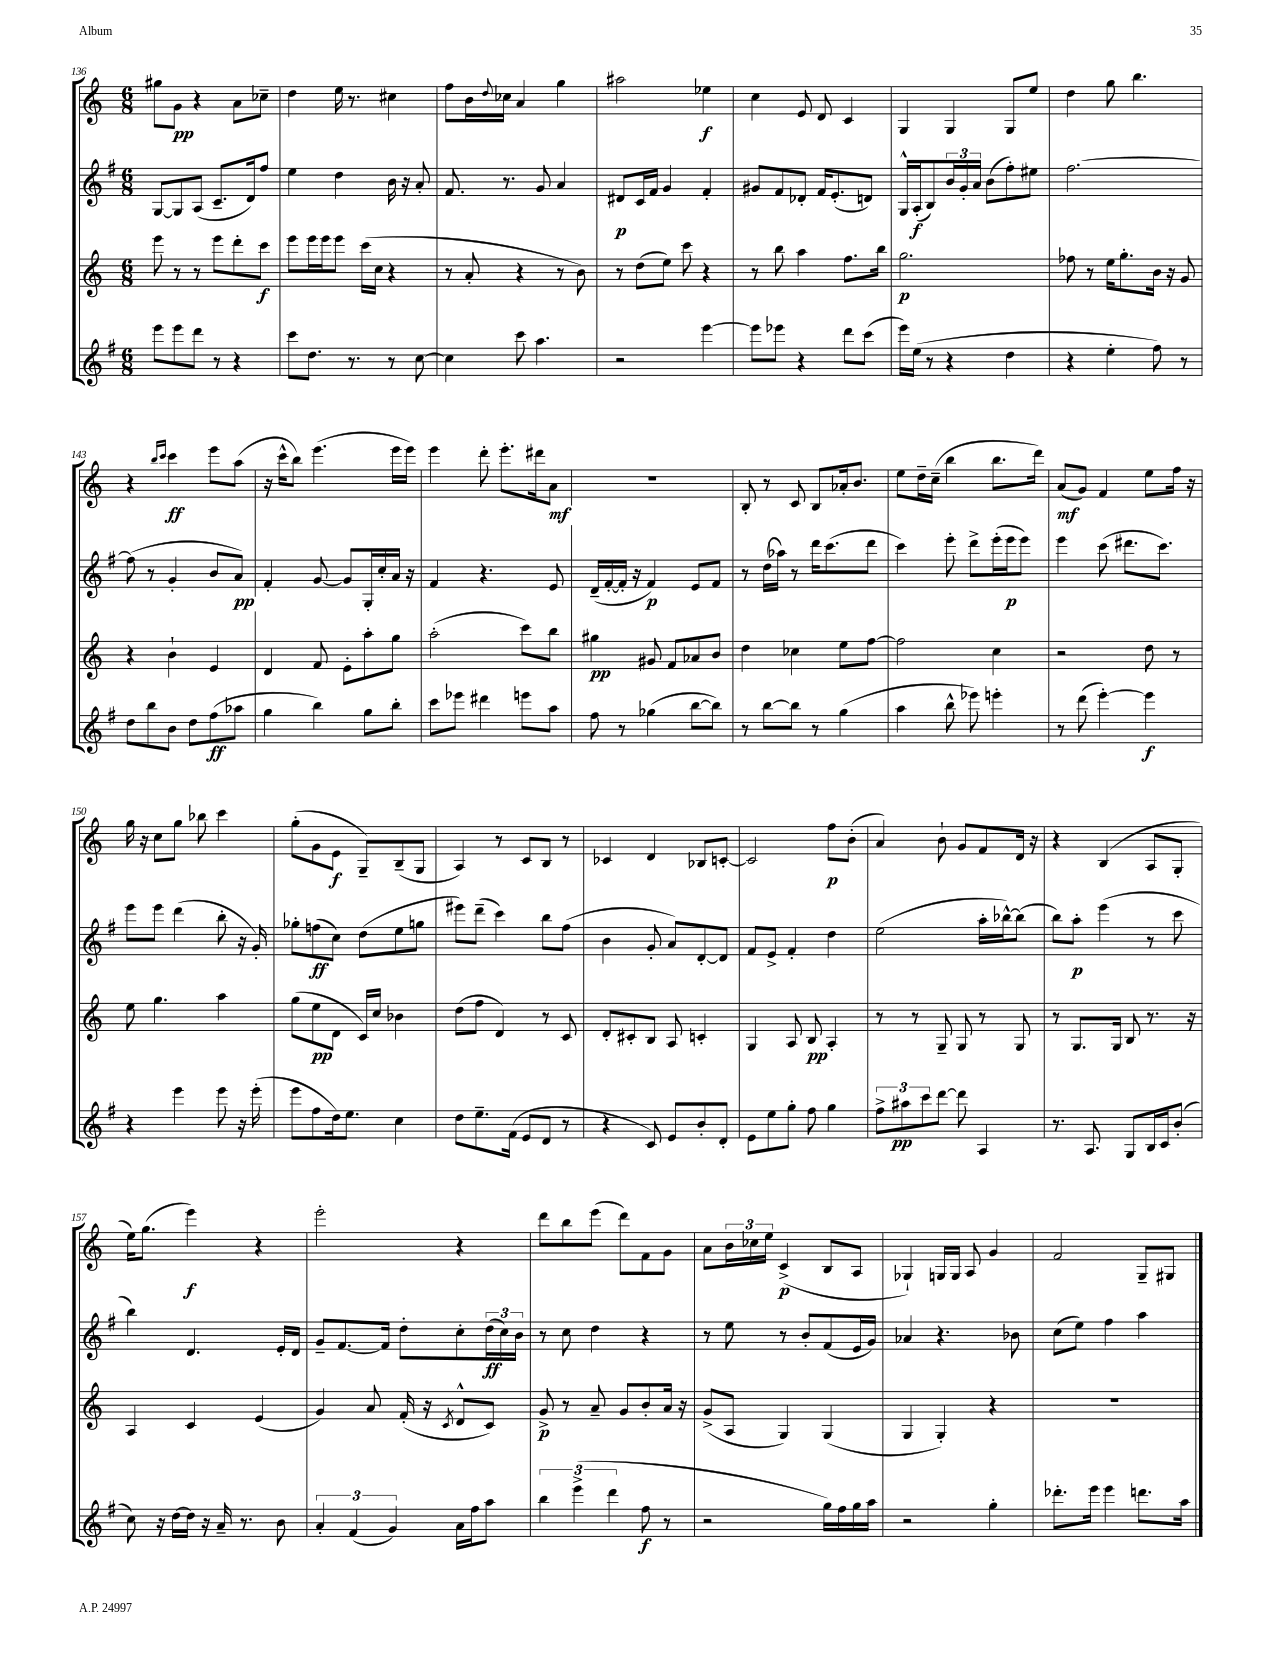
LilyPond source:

<<
\new StaffGroup <<
\new Staff = "s0" {
    \clef treble \key c \major \numericTimeSignature \time 6/8
    gis''8 g'8\pp r4 a'8 ces''8-- |
    d''4 e''16 r8. cis''4 |
    f''8 b'16 \appoggiatura { d''8 } ces''16 a'4 g''4 |
    ais''2 ees''4\f |
    c''4 e'8 d'8 c'4 |
    g4 g4 g8 e''8 |
    d''4 g''8 b''4. |
    r4 \grace { b''16 c'''16 } c'''4\ff e'''8 a''8( |
    r16 c'''16-^ b''8) e'''4.( e'''16 e'''16) |
    e'''4 d'''8-. e'''8.-. dis'''16 a'8\mf |
    R2. |
    b8-. r8 c'8 b8 aes'16-. b'8. |
    e''8 d''16-- c''16--( b''4 b''8. d'''16) |
    a'8\mf( g'8) f'4 e''8 f''16 r16 |
    g''16 r16 c''8 g''8 bes''8 c'''4 |
    g''8-.( g'8 e'8\f g8--) b8--( g8 |
    a4) r8 c'8 b8 r8 |
    ces'4 d'4 bes8 c'8~-. |
    c'2 f''8\p b'8-.( |
    a'4) b'8-! g'8 f'8 d'16 r16 |
    r4 b4( a8 g8-. |
    e''16) g''8.( e'''4\f) r4 |
    e'''2-. r4 |
    d'''8 b''8 e'''8( d'''8) f'8 g'8 |
    a'8 \tuplet 3/2 { b'16 ces''16 e''16 } c'4->\p( b8 a8 |
    ges4-!) g16 g16 a8 g'4 |
    f'2 g8-- gis8 \bar "|." |
}
\new Staff = "s1" {
    \clef treble \key g \major \numericTimeSignature \time 6/8
    g8~ g8 a8( c'8.-- d'16) fis''8 |
    e''4 d''4 b'16 r16 a'8-. |
    fis'8. r8. g'8 a'4 |
    dis'8\p c'16 fis'16 g'4 fis'4-. |
    gis'8 fis'8 des'8-. fis'16 e'8.-.( d'8) |
    g16-^ a16-.\f( b8) \tuplet 3/2 { b'16 g'16-. a'16 } b'8( fis''8-.) eis''8 |
    fis''2.~ |
    fis''8( r8 g'4-. b'8 a'8\pp) |
    fis'4-. g'8~ g'8 g16-. c''16-. a'16 r16 |
    fis'4 r4. e'8 |
    d'16--( fis'16~-. fis'16-. r16 fis'4\p) e'8 fis'8 |
    r8 d''16( aes''16) r8 d'''16 c'''8.( d'''8 |
    c'''4) e'''8-. d'''8-> e'''16-.( e'''16\p e'''8) |
    e'''4 c'''8( dis'''8. c'''8.) |
    e'''8 e'''8 d'''4( b''8-. r16 g'16-.) |
    ges''8-. f''8\ff( c''8) d''8( e''8 g''8 |
    eis'''8) d'''8--( c'''4) b''8 fis''8( |
    b'4 g'8-. a'8) d'8~-. d'8 |
    fis'8 e'8-> fis'4-. d''4 |
    e''2( a''16-. bes''16~-^) bes''8( |
    b''8) a''8-.\p e'''4( r8 c'''8 |
    b''4) d'4. e'16-. d'16 |
    g'8-- fis'8.~ fis'16 d''8-. c''8-. \tuplet 3/2 { d''16\ff( c''16) b'16 } |
    r8 c''8 d''4 r4 |
    r8 e''8 r8 b'8-. fis'8( e'16 g'16) |
    aes'4 r4. bes'8 |
    c''8( e''8) fis''4 a''4 \bar "|." |
}
\new Staff = "s2" {
    \clef treble \key c \major \numericTimeSignature \time 6/8
    e'''8 r8 r8 e'''8 d'''8-. c'''8\f |
    e'''8 e'''16 e'''16 e'''8 c'''16( c''16 r4 |
    r8 a'8-. r4 r8 b'8) |
    r8 d''8( e''8) c'''8 r4 |
    r8 b''8 a''4 f''8. b''16 |
    g''2.\p |
    fes''8 r8 e''16 g''8.-. b'16 r16 g'8 |
    r4 b'4-! e'4 |
    d'4 f'8 e'8-. a''8-. g''8 |
    a''2-.( c'''8) b''8 |
    gis''4\pp gis'8 f'8 aes'8 b'8 |
    d''4 ces''4 e''8 f''8~ |
    f''2 c''4 |
    r2 d''8 r8 |
    e''8 g''4. a''4 |
    g''8( e''8\pp d'8 c'16) c''16 bes'4 |
    d''8( f''8 d'4) r8 c'8 |
    d'8-. cis'8-. b8 a8 c'4-. |
    g4 a8 b8\pp a4-. |
    r8 r8 g8-- g8 r8 g8 |
    r8 g8. g16 b8 r8. r16 |
    a4 c'4 e'4( |
    g'4) a'8 f'16-.( r16 \acciaccatura { c'8 } d'8-^ c'8) |
    g'8->\p r8 a'8-- g'8 b'8-. a'16 r16 |
    g'8->( a8 g4) g4( |
    g4 g4-.) r4 |
    R2. \bar "|." |
}
\new Staff = "s3" {
    \clef treble \key g \major \numericTimeSignature \time 6/8
    e'''8 e'''8 d'''8 r8 r4 |
    c'''8 d''8. r8. r8 c''8~ |
    c''4 c'''8 a''4. |
    r2 e'''4~ |
    e'''8 ees'''8 r4 d'''8 c'''8( |
    e'''16) e''16( r8 r4 d''4 |
    r4 e''4-. fis''8) r8 |
    d''8 b''8 b'8 d''8 fis''8\ff( aes''8 |
    g''4 b''4) g''8 b''8-. |
    c'''8 ees'''8 dis'''4 e'''8 a''8 |
    fis''8 r8 ges''4( b''8~ b''8) |
    r8 b''8~ b''8 r8 g''4( |
    a''4 b''8-^ ees'''8) e'''4-. |
    r8 d'''8( e'''4~-.) e'''4\f |
    r4 e'''4 e'''8 r16 e'''16-.( |
    e'''8 fis''8 d''16) e''8. c''4 |
    d''8 e''8.-- fis'16( e'8 d'8 r8 |
    r4 c'8) e'8 b'8-. d'8-. |
    e'8 e''8 g''8-. fis''8 g''4 |
    \tuplet 3/2 { fis''8-> ais''8\pp c'''8 } d'''8~ d'''8 a4 |
    r8. a8. g8 b16 c'16 b'8-.( |
    c''8) r16 d''16~ d''16 r16 a'16-- r8. b'8 |
    \tuplet 3/2 { a'4-. fis'4( g'4) } a'16 fis''16 a''8 |
    \tuplet 3/2 { b''4 e'''4->( d'''4 } fis''8\f r8 |
    r2 g''16) fis''16 g''16 a''16 |
    r2 g''4-. |
    des'''8.-. e'''16 e'''4 d'''8. a''16 \bar "|." |
}
>>
>>
\layout { \context { \Score currentBarNumber = #136 } }
